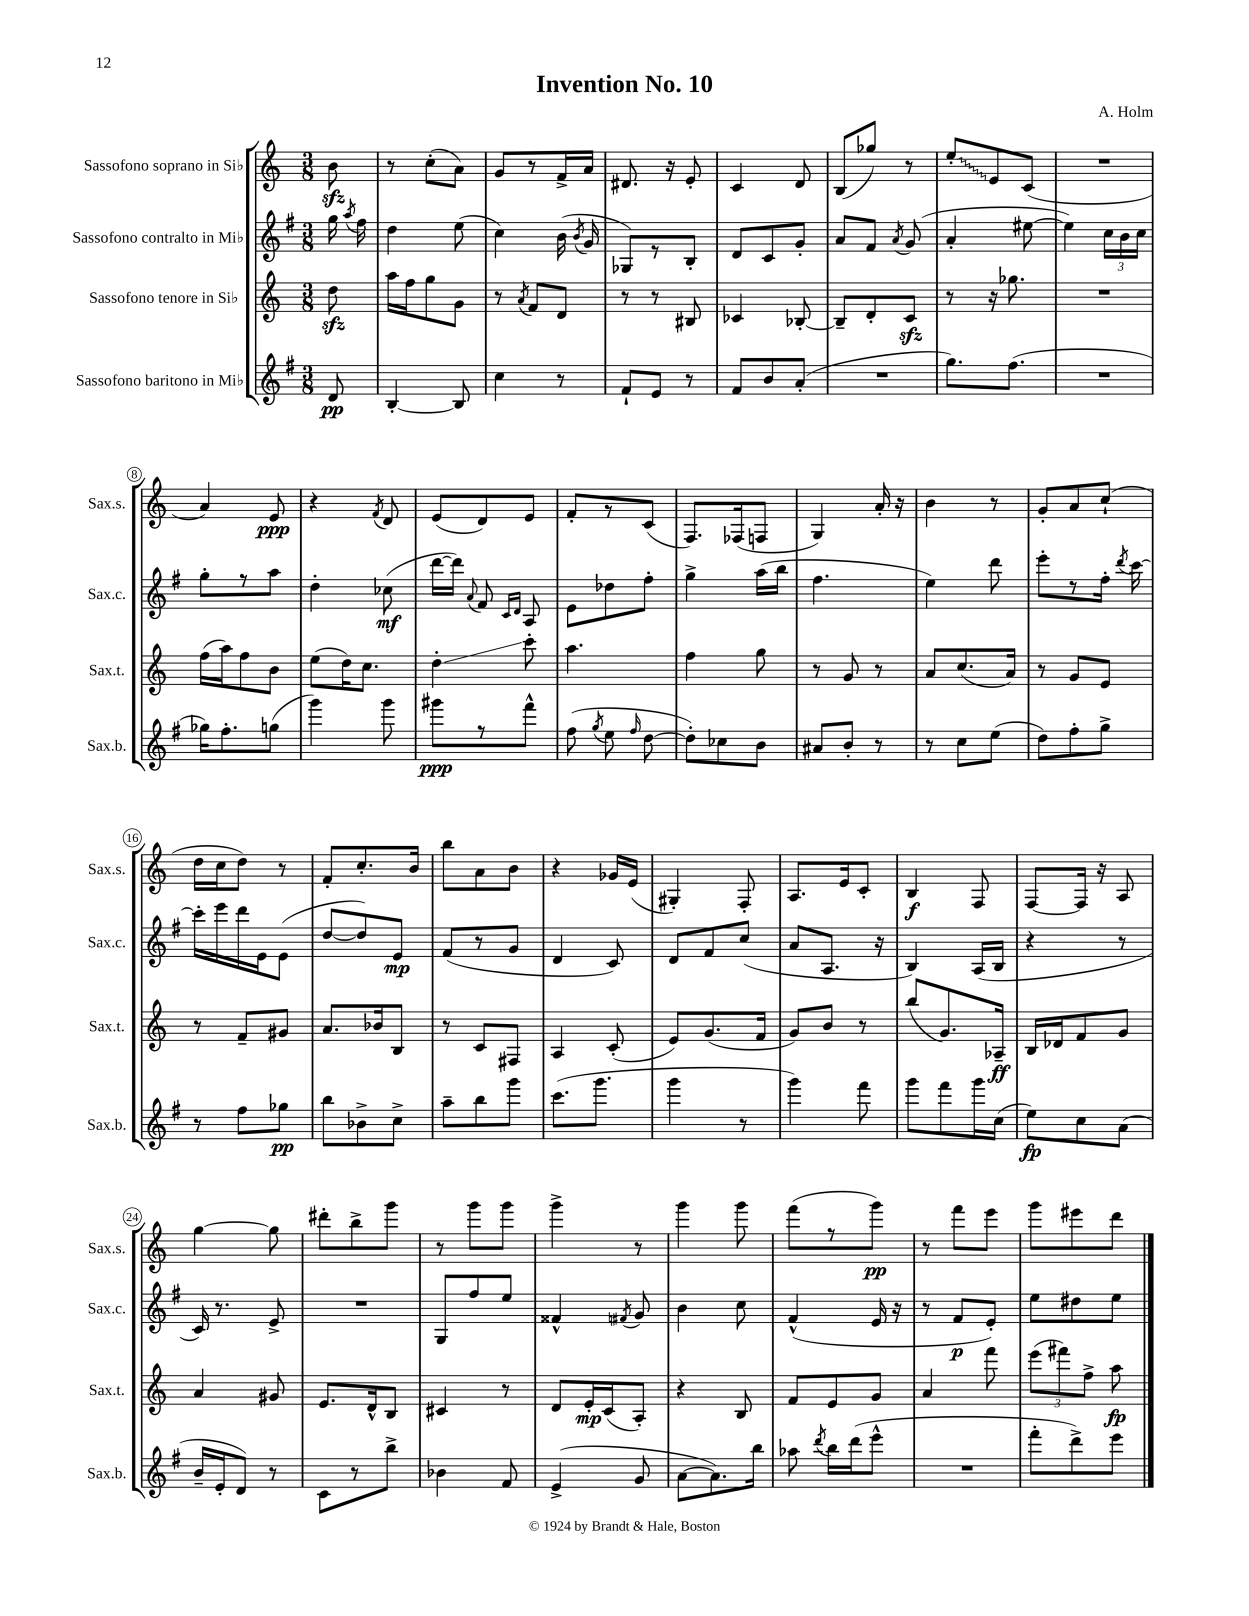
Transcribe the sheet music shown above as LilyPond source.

\header { title = "Invention No. 10" composer = "A. Holm" }
<<
\new StaffGroup <<
\new Staff = "s0" \with { instrumentName = "Sassofono soprano in Sib" shortInstrumentName = "Sax.s." } {
    \clef treble \key c \major \numericTimeSignature \time 3/8 \partial 8
    \autoBeamOff b'8\sfz |
    r8 c''8[-.( a'8]) |
    g'8[ r8 f'16-> a'16] |
    dis'8. r16 e'8-. |
    c'4 d'8 |
    b8[( ges''8]) r8 |
    \once \override Glissando.style = #'zigzag e''8[-.\glissando e'8 c'8]( |
    R4. |
    a'4) e'8\ppp |
    r4 \acciaccatura { f'8 } d'8 |
    e'8[( d'8) e'8] |
    f'8[-. r8 c'8]( |
    f8.[) fes16( f8] |
    g4) a'16-. r16 |
    b'4 r8 |
    g'8[-. a'8 c''8]-!( |
    d''16[ c''16 d''8]) r8 |
    f'8[-. c''8.-. b'16] |
    b''8[ a'8 b'8] |
    r4 ges'16[ e'16]( |
    gis4-.) f8-. |
    a8.[ e'16 c'8]-. |
    b4\f f8 |
    f8[~ f16] r16 a8 |
    g''4~ g''8 |
    dis'''8[-. b''8-> g'''8] |
    r8 g'''8[ g'''8] |
    g'''4-> r8 |
    g'''4 g'''8 |
    f'''8[( r8 g'''8]\pp) |
    r8 f'''8[ e'''8] |
    g'''8[ eis'''8 d'''8] \bar "|." |
}
\new Staff = "s1" \with { instrumentName = "Sassofono contralto in Mib" shortInstrumentName = "Sax.c." } {
    \clef treble \key g \major \numericTimeSignature \time 3/8 \partial 8
    \autoBeamOff g''16 \acciaccatura { a''8 } fis''16 |
    d''4 e''8( |
    c''4) b'16( \acciaccatura { b'8 } g'16 |
    ges8[) r8 b8]-. |
    d'8[ c'8 g'8]-. |
    a'8[ fis'8] \acciaccatura { a'8 } g'8( |
    a'4-. eis''8~ |
    eis''4) \tuplet 3/2 { c''16[ b'16 c''16] } |
    g''8[-. r8 a''8] |
    d''4-. ces''8\mf( |
    d'''16[~ d'''16]) \appoggiatura { a'8 } fis'8 \grace { c'16[ d'16] } a8 |
    e'8[ des''8 fis''8]-. |
    g''4-> a''16[( b''16] |
    fis''4. |
    e''4) d'''8 |
    e'''8[-. r8 fis''16]-. \acciaccatura { d'''8 } c'''16~ |
    c'''16[-. e'''16 d'''16 e'16 e'8]( |
    d''8[~ d''8) e'8]\mp |
    fis'8[( r8 g'8] |
    d'4 c'8) |
    d'8[ fis'8 c''8]( |
    a'8[ a8.] r16 |
    b4) a16[( b16] |
    r4 r8 |
    c'16) r8. e'8-> |
    R4. |
    g8[ fis''8 e''8] |
    fisis'4-^ \acciaccatura { fis'8 } g'8 |
    b'4 c''8 |
    fis'4-^( e'16 r16 |
    r8 fis'8[\p e'8]-.) |
    e''8[ dis''8 e''8] \bar "|." |
}
\new Staff = "s2" \with { instrumentName = "Sassofono tenore in Sib" shortInstrumentName = "Sax.t." } {
    \clef treble \key c \major \numericTimeSignature \time 3/8 \partial 8
    \autoBeamOff d''8\sfz |
    a''16[ f''16 g''8 g'8] |
    r8 \acciaccatura { a'8 } f'8[ d'8] |
    r8 r8 bis8 |
    ces'4 bes8~-. |
    bes8[-- d'8-. c'8]\sfz |
    r8 r16 ges''8. |
    R4. |
    f''16[( a''16) f''8 b'8] |
    e''8[( d''16) c''8.] |
    d''4-.\glissando c'''8-. |
    a''4. |
    f''4 g''8 |
    r8 g'8 r8 |
    a'8[ c''8.( a'16]) |
    r8 g'8[ e'8] |
    r8 f'8[-- gis'8] |
    a'8.[ bes'16 b8] |
    r8 c'8[ fis8] |
    a4 c'8-.( |
    e'8[) g'8.( f'16] |
    g'8[) b'8] r8 |
    b''8[( g'8.) aes16]--\ff |
    b16[ des'16 f'8 g'8] |
    a'4 gis'8 |
    e'8.[ d'16-^ b8] |
    cis'4 r8 |
    d'8[ e'16-.\mp c'16( a8]-.) |
    r4 b8 |
    f'8[ e'8 g'8] |
    a'4 f'''8 |
    \tuplet 3/2 { e'''8[( fis'''8) f''8]-> } a''8\fp \bar "|." |
}
\new Staff = "s3" \with { instrumentName = "Sassofono baritono in Mib" shortInstrumentName = "Sax.b." } {
    \clef treble \key g \major \numericTimeSignature \time 3/8 \partial 8
    \autoBeamOff d'8\pp |
    b4~-. b8 |
    c''4 r8 |
    fis'8[-! e'8] r8 |
    fis'8[ b'8 a'8]-.( |
    R4. |
    g''8.[) fis''8.]( |
    R4. |
    ges''16[) fis''8.-. g''8]( |
    g'''4) g'''8 |
    gis'''8[\ppp r8 fis'''8]-^ |
    fis''8( \acciaccatura { g''8 } e''8 \grace { fis''16 } d''8~ |
    d''8[-.) ces''8 b'8] |
    ais'8[ b'8]-. r8 |
    r8 c''8[ e''8]( |
    d''8[) fis''8-. g''8]-> |
    r8 fis''8[ ges''8]\pp |
    b''8[ bes'8-> c''8]-> |
    a''8[-- b''8 g'''8] |
    c'''8.[( g'''8.] |
    g'''4 r8 |
    g'''4) fis'''8 |
    g'''8[ fis'''8 g'''16 c''16]( |
    e''8[\fp) c''8 a'8]( |
    b'16[-- e'16-. d'8]) r8 |
    c'8[ r8 b''8]-> |
    bes'4 fis'8 |
    e'4->( g'8 |
    a'8[~ a'8.) b''16] |
    aes''8 \acciaccatura { d'''8 } b''16[ d'''16( e'''8]-^ |
    R4. |
    fis'''8[-. d'''8->) e'''8] \bar "|." |
}
>>
>>
\layout { \context { \Score \override BarNumber.stencil = #(make-stencil-circler 0.1 0.3 ly:text-interface::print) } }
